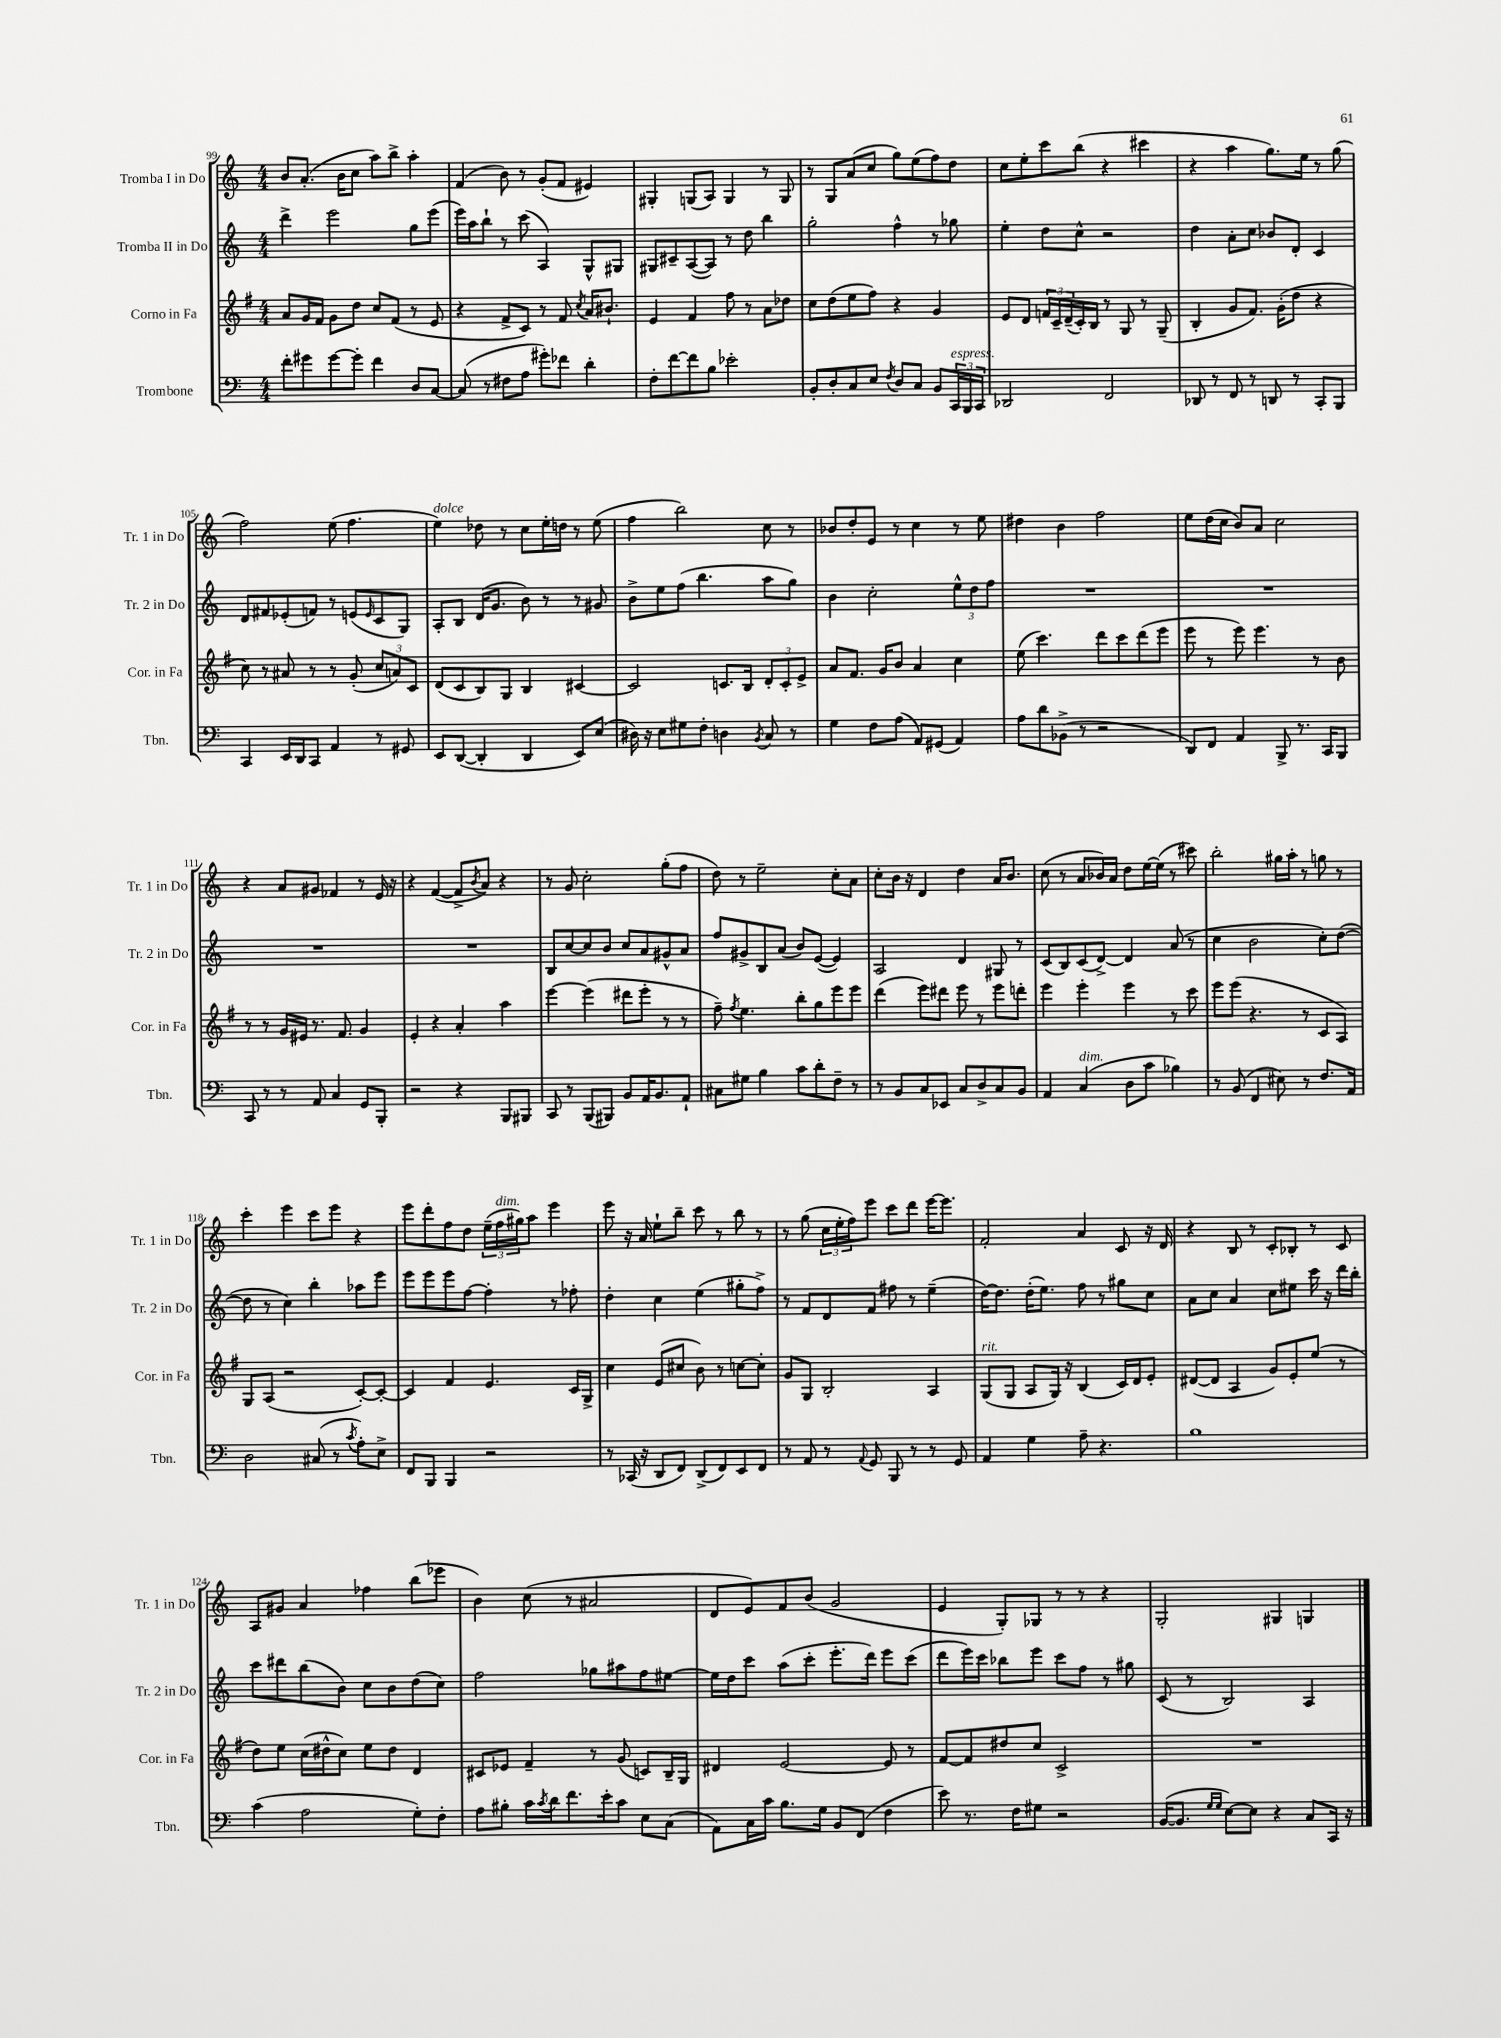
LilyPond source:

<<
\new StaffGroup <<
\new Staff = "s0" \with { instrumentName = "Tromba I in Do" shortInstrumentName = "Tr. 1 in Do" } {
    \clef treble \key c \major \numericTimeSignature \time 4/4
    b'8 a'8.-.( b'16 c''8 a''8) b''8-> a''4-. |
    f'4( b'8) r8 g'8-.( f'8 eis'4) |
    gis4-. g8( a8) g4 r8 g8 |
    r8 g8 a'8( c''8 g''8) e''8( f''8) d''8 |
    c''8 e''8-. c'''8 b''8( r4 cis'''4 |
    r4 a''4 g''8.) e''16 r8 g''8( |
    f''2) e''8( f''4. |
    e''4^\markup { \italic "dolce" }) des''8 r8 c''8 e''16-. d''16 r8 e''8( |
    f''4 b''2) c''8 r8 |
    bes'8 d''8-. e'8 r8 c''4 r8 e''8 |
    dis''4 b'4 f''2 |
    e''8 d''16( c''16 b'8) a'8 c''2 |
    r4 a'8 gis'8 fes'4 r8 e'16 r16 |
    r4 f'4~( f'8-> \acciaccatura { b'8 } a'8) r4 |
    r8 g'8 c''2-. g''8-.( f''8 |
    d''8) r8 e''2-- c''8-. a'8 |
    c''8-. b'16 r16 d'4 d''4 a'16 b'8. |
    c''8( r8 a'8 bes'16) a'16 d''8 e''16~ e''16( r8 cis'''8) |
    b''2-. gis''16 a''16-. r8 g''8 r8 |
    c'''4-. e'''4 c'''8 e'''8 r4 |
    e'''8 d'''8-. f''8 d''8 \tuplet 3/2 { e''16--( f''16^\markup { \italic "dim." } gis''16) } a''8 e'''4 |
    e'''8 r16 a'16 e''8-! b''8-- c'''8 r8 b''8 r8 |
    r8 g''8( \tuplet 3/2 { c''16 e''16-. f''16) } e'''8 c'''8 d'''8 e'''16~ e'''8. |
    f'2-. a'4 c'8 r16 d'16 |
    r4 b8 r8 c'8-. bes8-. r8 c'8 |
    a8 gis'8 a'4 fes''4 b''8( ees'''8 |
    b'4) c''8( r8 ais'2 |
    d'8 e'8) f'8 b'8( g'2 |
    e'4 g8-.) ges8 r8 r8 r4 |
    g2-. gis4 g4 \bar "|." |
}
\new Staff = "s1" \with { instrumentName = "Tromba II in Do" shortInstrumentName = "Tr. 2 in Do" } {
    \clef treble \key c \major \numericTimeSignature \time 4/4
    d'''4-> e'''2 g''8 e'''8( |
    e'''16) a''16 b''8-! r8 c'''8( a4) g8-^ gis8 |
    gis8 cis'8-- a8~( a8) r8 d''8 b''4 |
    g''2-. f''4-^ r8 ges''8 |
    e''4-. d''8 c''8-^ r2 |
    d''4 a'8-. c''8 bes'8 d'8-. c'4 |
    d'8 fis'8 ees'8-.( f'8) r8 e'8( \grace { e'16 } c'8 g8) |
    a8-. b8 d'16( g'8. b'8) r8 r8 gis'8 |
    b'8-> e''8 f''8( b''4. a''8 g''8) |
    b'4 c''2-. \tuplet 3/2 { e''8-^ d''8 f''8 } |
    R1 |
    R1 |
    R1 |
    R1 |
    b8 c''8~ c''8 b'8 c''8 a'8 gis'8-^ a'8 |
    f''8 gis'8-> b8 a'8( b'8) e'8~( e'4) |
    a2 d'4 gis8 r8 |
    c'8( b8) c'8( d'8~->) d'4 a'8( r8 |
    c''4 b'2 c''8-.) d''8~( |
    d''8 r8 c''4) b''4-. aes''8 e'''8 |
    e'''8 e'''8 e'''8 f''8~ f''4-. r8 fes''8-. |
    d''4-. c''4 e''4( gis''8-. f''8->) |
    r8 f'8 d'8 f'8 fis''8 r8 e''4--( |
    d''16~) d''8. d''16-.( e''8.) f''8 r8 gis''8 c''8 |
    a'8 c''8 a'4 c''8 eis''8 c'''16 r16 d'''16 b''16-. |
    c'''8 dis'''8 b''8( b'8) c''8 b'8 d''8( c''8) |
    f''2 ges''8 ais''8 f''8 eis''8~ |
    eis''16 d''16 c'''8 a''8( c'''8-. e'''8.-. d'''16) e'''8 c'''8( |
    d'''8 e'''16) c'''16 bes''8 e'''8 c'''8 f''8 r8 gis''8 |
    c'8( r8 b2) a4 \bar "|." |
}
\new Staff = "s2" \with { instrumentName = "Corno in Fa" shortInstrumentName = "Cor. in Fa" } {
    \clef treble \key g \major \numericTimeSignature \time 4/4
    a'8 g'16 fis'16 g'8 d''8 c''8 fis'8( r8 e'8 |
    r4 fis'8-> c'8) r8 fis'8 \acciaccatura { c''8 } a'16 bis'8.-! |
    e'4 fis'4 fis''8 r8 a'8 des''8 |
    c''8 d''8( e''8 fis''8) r4 g'4 |
    e'8 d'8 \tuplet 3/2 { f'16 c'16-- d'16--( } c'16-.) b16 r8 g8 r8 g8--( |
    b4-. g'8 fis'8.) g'16-.( d''8 r4 |
    c''8) r8 ais'8 r8 r8 g'8-.( \tuplet 3/2 { c''8 a'8) c'8 } |
    d'8( c'8 b8) g8 b4 cis'4~ |
    cis'2 c'8. b16 \tuplet 3/2 { d'8-. c'8-. e'8-> } |
    a'8 fis'8. g'16 b'8 a'4 c''4 |
    e''8( c'''4.) d'''8 c'''8 d'''8( e'''8 |
    e'''8 r8 e'''8) e'''4. r8 b'8 |
    r8 r8 g'16 eis'16 r8. fis'8. g'4 |
    e'4-. r4 a'4-. a''4 |
    e'''4~ e'''4( dis'''8 e'''8-. r8 r8 |
    fis''8--) \acciaccatura { fis''8 } e''4. b''8-. g''8 e'''8 e'''8 |
    d'''4( e'''8) dis'''8 e'''8 r8 e'''8 d'''8-. |
    e'''4 e'''4-. e'''4 r8 c'''8 |
    e'''8 e'''8( r4. r8 c'8 a8) |
    g8 a8( r2 c'8~-.) c'8~-. |
    c'4 fis'4 e'4. c'16 g16-> |
    c''4 e'8( cis''8 b'8) r8 c''8~ c''8-. |
    g'8 g8 b2-. a4 |
    g8^\markup { \italic "rit." }( g8 a8 g16) r16 b4( c'16) d'16 e'8-. |
    dis'8~( dis'8 a4 g'8) e'8-. e''8( r8 |
    d''8) e''8 c''16( dis''16-^ c''8) e''8 dis''8 d'4 |
    cis'8 ees'8 fis'4-- r8 g'8( c'8) b16-- g16 |
    dis'4 e'2~ e'8 r8 |
    fis'8~ fis'8 dis''8 c''8 c'2-> |
    R1 \bar "|." |
}
\new Staff = "s3" \with { instrumentName = "Trombone" shortInstrumentName = "Tbn." } {
    \clef bass \key c \major \numericTimeSignature \time 4/4
    f'8-. gis'8 gis'8~ gis'8-. f'4 d8 c8~ |
    c8( r8 fis8 a8 gis'8-.) fes'8 d'4-. |
    f8-. f'8~ f'8 b8 ees'2-. |
    b,8-. d8-. c8 e8 \acciaccatura { f8 } d8 c8 b,8 \tuplet 3/2 { c,16^\markup { \italic "espress." } b,,16 c,16 } |
    des,2 f,2 |
    des,8 r8 f,8 r8 d,8 r8 c,8-. b,,8 |
    c,4 e,16 d,16 c,8 a,4 r8 gis,8 |
    e,8 d,8~( d,4-. d,4 e,8) e8( |
    dis16) r16 e8 gis8 f8-. d4 \acciaccatura { b,8 } c8 r8 |
    g4 f8 a8( a,8) gis,8( a,4) |
    a8 d'8 bes,8->( r8 r2 |
    d,8) f,8 a,4 b,,8-> r8. c,16 b,,8 |
    c,8 r8 r8 a,8 c4 g,8 b,,8-. |
    r2 r4 b,,8 bis,,8 |
    c,8 r8 b,,8( bis,,8) b,8 a,16 b,8. a,8-! |
    cis8 gis8 b4 c'8 d'8-. f8-- r8 |
    r8 b,8 c8 ees,8 c8 d8-> c8 b,8 |
    a,4 c4^\markup { \italic "dim." }( d8 c'8 bes4) |
    r8 b,8( f,4 eis8) r8 f8. a,16 |
    d2 cis8( r8 \acciaccatura { c'8 } a8-.) e8-> |
    f,8 b,,8 b,,4 r2 |
    r8 ces,16( r16 d,8 f,8) d,8->( f,8) e,8 f,8 |
    r8 a,8 r8 \appoggiatura { a,8 } g,8 b,,8 r8 r8 g,8 |
    a,4 g4 a8-- r4. |
    b1 |
    c'4( a2 g8-.) f8-. |
    a8 bis8-. c'16 \acciaccatura { c'8 } d'16 f'8. e'16-. c'8 e8 c8( |
    a,8) c16 c'16 b8. g16 b,8 f,8( f4 |
    e'8) r8. f16 gis8 r2 |
    b,16~( b,8. \grace { g16 g16 } e8~) e8 r4 c8 c,16 r16 \bar "|." |
}
>>
>>
\layout { \context { \Score currentBarNumber = #99 } }
